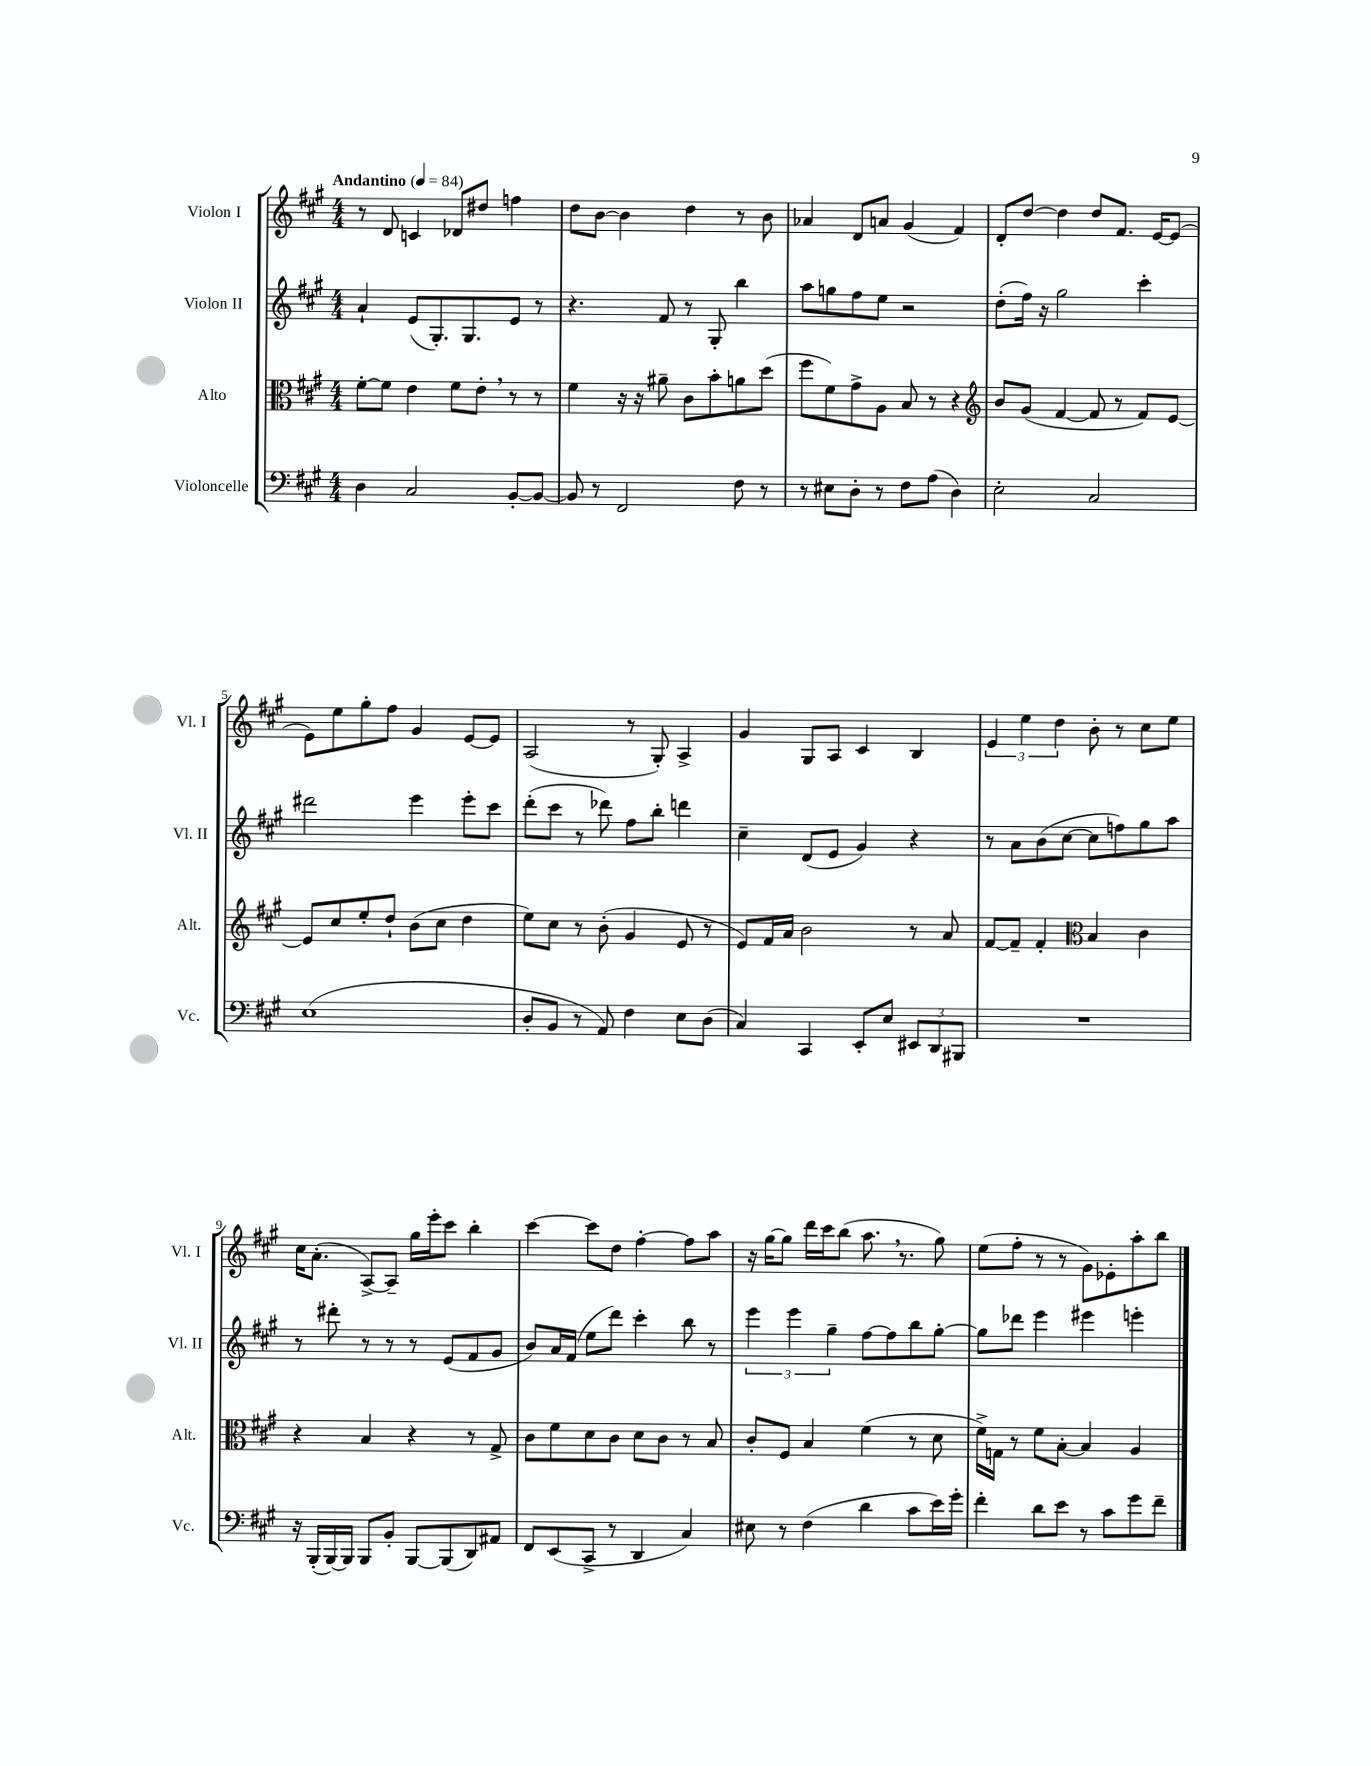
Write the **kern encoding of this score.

**kern	**kern	**kern	**kern
*part4	*part3	*part2	*part1
*staff4	*staff3	*staff2	*staff1
*I"Violoncelle	*I"Alto	*I"Violon II	*I"Violon I
*I'Vc.	*I'Alt.	*I'Vl. II	*I'Vl. I
*clefF4	*clefC3	*clefG2	*clefG2
*k[f#c#g#]	*k[f#c#g#]	*k[f#c#g#]	*k[f#c#g#]
*M4/4	*M4/4	*M4/4	*M4/4
*MM84	*MM84	*MM84	*MM84
=1	=1	=1	=1
!	!	!	!LO:TX:a:B:t=Andantino
4D\	[8f#'\L	4a`/	8r
.	8f#\J]	.	8d/
2C#/	4e\	(8e/L	4cn/
.	.	8.G#'/)	.
.	8f#\L	.	8d-X/L
.	.	8.G#/	.
.	8e',\J	.	8dd#X/J
[8BB'/L	8r	8e/J	4ffn\
8BB/J_	8r	8r	.
=2	=2	=2	=2
8BB/]	4f#\	4.r	8dd\L
8r	.	.	[8b\J
2FF#/	16r	.	4b\]
.	16r	.	.
.	8a#X~\	8f#/	.
.	8c#\L	8r	4dd\
.	8b'\	8G#'/	.
8F#\	8an\	4bb\	8r
8r	(8dd\J	.	8b\
=3	=3	=3	=3
8r	8ff#\L	8aa\L	4a-X/
8E#X\L	8f#\)	8ggn\	.
8D'\J	8g#^\	8ff#\	8d/L
8r	8A\J	8ee\J	8an/J
8F#\L	8B/	2r	(4g#/
(8A\J	8r	.	.
4D\)	4r	.	4f#/)
=4	=4	=4	=4
*	*clefG2	*	*
2E'\	8b/L	(8dd'\L	8d'/L
.	(8g#/J	16ff#\Jk)	[8dd/J
.	.	16r	.
.	[4f#/	2gg#\	4dd\]
2C#/	8f#/]	.	8dd/L
.	8r	.	8.f#/J
.	8f#/L)	4ccc#'\	.
.	.	.	[16e/KL
.	[8e/J	.	(8e/J]
!!LO:LB:g=z
=5	=5	=5	=5
(1E	8e/L]	2ddd#X\	8e\L)
.	8cc#/	.	8ee\
.	8ee'/	.	8gg#'\
.	8dd`/J	.	8ff#\J
.	(8b\L	4eee\	4g#/
.	8cc#\J	.	.
.	4dd\	8eee'\L	[8e/L
.	.	8ccc#\J	8e/J]
=6	=6	=6	=6
8D'/L	8ee\L)	(8ddd'\L	(2A/
8BB/J	8cc#\J	8ccc#\J	.
8r	8r	8r	.
8AA/)	(8b'\	8ddd-X\)	.
4F#\	4g#/	8ff#\L	8r
.	.	8bb'\J	8G#'/)
8E\L	8e/	4dddn\	4A^/
(8D\J	8r	.	.
=7	=7	=7	=7
4C#/)	8e/L)	4cc#~\	4g#/
.	16f#/L	.	.
.	16a/JJ	.	.
4CC#/	2b\	(8d/L	8G#/L
.	.	8e/J	8A/J
8EE'/L	.	4g#/)	4c#/
8E/J	.	.	.
12EE#X/L	8r	4r	4B/
12DD/	.	.	.
.	8a/	.	.
12BBB#X/J	.	.	.
=8	=8	=8	=8
1r	[8f#/L	8r	6e/
.	8f#~/J]	8a\L	.
.	.	.	6ee\
.	4f#'/	(8b\	.
.	.	.	6dd\
.	.	[8cc#\J	.
*	*clefC3	*	*
.	4B/	8cc#\L]	8b'\
.	.	8ffn\)	8r
.	4c#\	8gg#\	8cc#\L
.	.	8aa\J	8ee\J
!!LO:LB:g=z
=9	=9	=9	=9
16r	4r	8r	16cc#\KL
(16BBB'/LL	.	.	(8.a'\J
[16BBB/)	.	8ddd#X'\	.
16BBB/JJ]	.	.	.
8BBB/L	4B/	8r	[8A^/L)
8BB'/J	.	8r	8A~/J]
[8BBB/L	4r	8r	16gg#\LL
.	.	.	16eee'\J
(8BBB/]	.	(8e/L	8ccc#\J
8DD/)	8r	8f#/	4bb'\
8AA#X/J	8G#^/	8g#/J	.
=10	=10	=10	=10
8FF#/L	8c#\L	8b/L)	[4ccc#\
(8EE/	8f#\	16a/L	.
.	.	(16f#/JJ	.
8CC#^/J	8d\	8ee\L	8ccc#\L]
8r	8c#\J	8ddd\J)	8dd\J
4DD/	8d\L	4ccc#'\	[4ff#'\
.	8c#\J	.	.
4C#/)	8r	8bb\	8ff#\L]
.	8B/	8r	8aa\J
=11	=11	=11	=11
8E#X\	8c#'/L	6eee\	16r
.	.	.	[16gg#\KL
8r	8F#/J	.	8gg#\J]
.	.	6eee\	.
(4F#\	4B/	.	16ddd\LL
.	.	.	16ccc#\J
.	.	6gg#~\	.
.	.	.	(8bb\J
4d\	(4f#\	[8ff#\L	8.aa,\
.	.	8ff#\]	.
.	.	.	8.r
8c#\L	8r	8bb\	.
16e\L)	8d\	[8gg#'\J	8gg#\)
16g#'\JJ	.	.	.
=12	=12	=12	=12
4f#'\	16f#^\LL)	8gg#\L]	(8ee\L
.	16Gn\JJ	.	.
.	8r	8ddd-X\J	8ff#'\J
8d\L	8f#\L	4eee\	8r
8e\J	[8B'\J	.	8r
8r	4B/]	4eee#X\	8g#\L)
8c#\L	.	.	8e-X'\
8g#\	4A/	4eeen'\	8aa'\
8f#~\J	.	.	8bb\J
==	==	==	==
*-	*-	*-	*-
